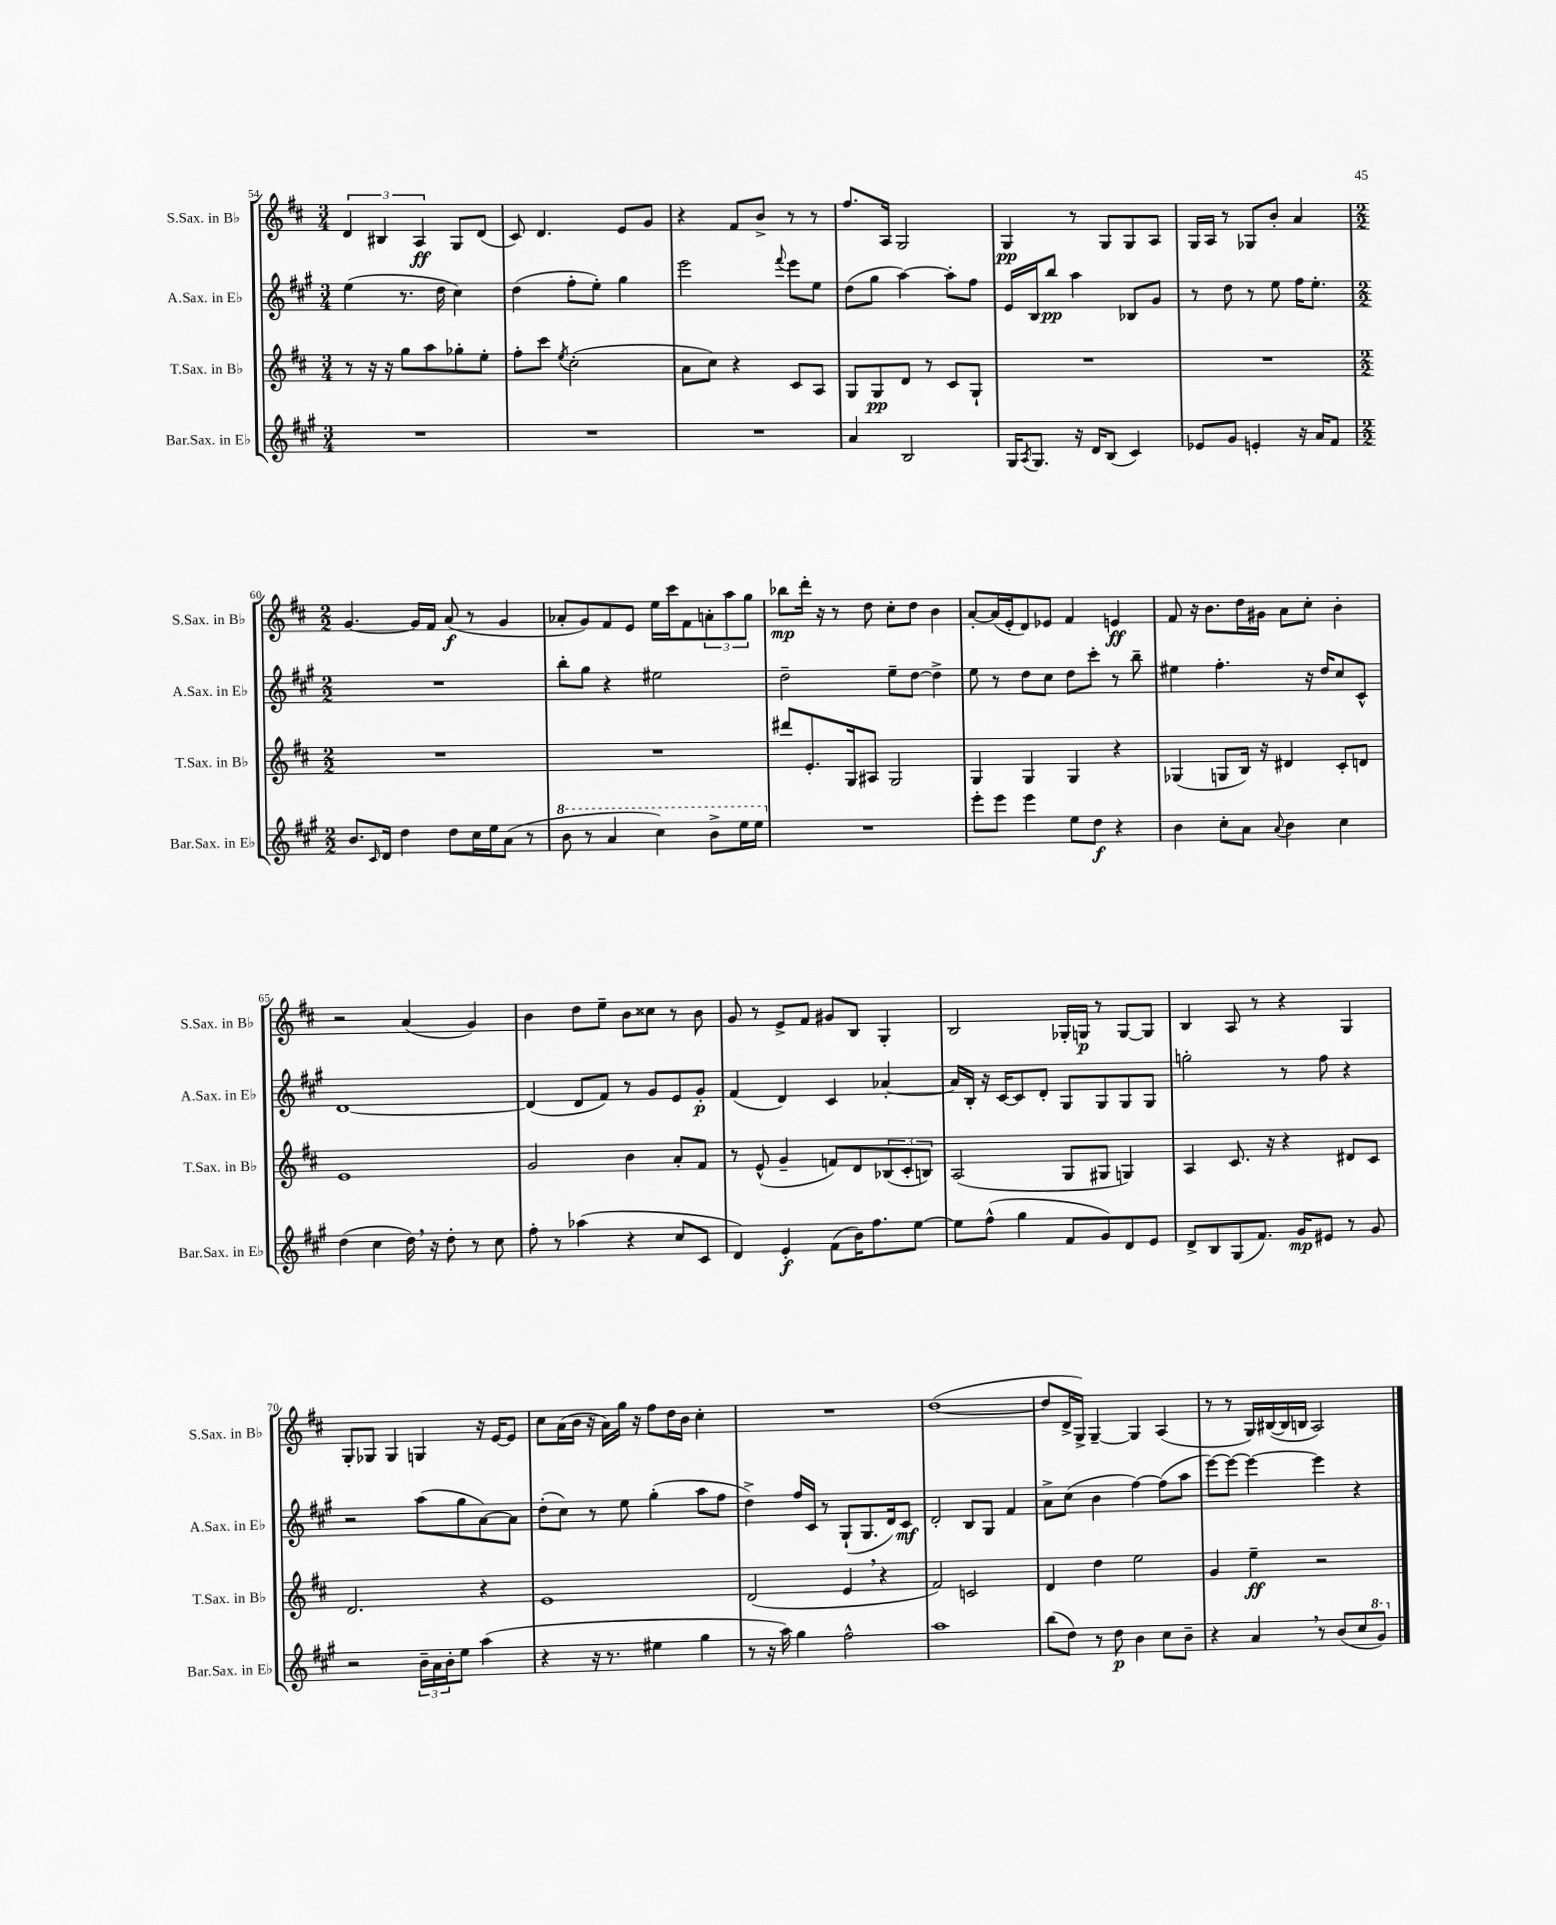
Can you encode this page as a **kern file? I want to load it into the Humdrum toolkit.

**kern	**kern	**kern	**kern
*staff4	*staff3	*staff2	*staff1
*clefG2	*clefG2	*clefG2	*clefG2
*k[f#c#g#]	*k[f#c#]	*k[f#c#g#]	*k[f#c#]
*M3/4	*M3/4	*M3/4	*M3/4
2.r	8r	(4ee	6d
.	16r	.	.
.	.	.	6B#
.	16r	.	.
.	8gg	8.r	.
.	.	.	6A
.	8aa	.	.
.	.	16dd	.
.	8gg-'	4cc#)	8G
.	8ee'	.	(8d
=	=	=	=
2.r	8ff#'	(4dd	8c#)
.	8ccc#	.	4.d
.	8qee	.	.
.	(2cc#'	8ff#'	.
.	.	8ee')	.
.	.	4gg#	8e
.	.	.	8g
=	=	=	=
2.r	8a	2eee	4r
.	8cc#)	.	.
.	4r	.	8f#
.	.	.	8b^
.	.	8qqfff#	.
.	8c#	8eee	8r
.	8A	8ee	8r
=	=	=	=
4a	8G	(8dd	8.ff#
.	8G	8gg#	.
.	.	.	16A
2B	8d	[4aa)	2G
.	8r	.	.
.	8c#	8aa']	.
.	8G`	8ff#	.
=	=	=	=
16G#	2.r	16e	4G
8qA	.	.	.
8.G#	.	16B	.
.	.	8bb	.
16r	.	4aa	8r
16d	.	.	.
(8B	.	.	8G
4c#)	.	8B-	8G
.	.	8g#	8A
=	=	=	=
8e-	2.r	8r	16G
.	.	.	16A
8g#	.	8dd	8r
4e'	.	8r	8G-
.	.	8ee	8b'
16r	.	16ff#	4a
16a	.	8.ee'	.
8f#	.	.	.
=	=	=	=
*M2/2	*M2/2	*M2/2	*M2/2
8.b	1r	1r	[4.g
16qqc#	.	.	.
16d	.	.	.
4dd	.	.	.
.	.	.	16g]
.	.	.	16f#
8dd	.	.	(8a
16cc#	.	.	8r
16ee	.	.	.
(8a	.	.	4g
8r	.	.	.
=	=	=	=
8bb	1r	8bb'	8a-'
8r	.	8gg#	8g)
4aa	.	4r	8f#
.	.	.	8e
4ccc#)	.	2ee#	16ee
.	.	.	16ccc#
.	.	.	8f#
8bb^	.	.	12a'
.	.	.	12aa
16eee	.	.	.
.	.	.	12gg
16eee	.	.	.
=	=	=	=
1r	8ddd#	2dd~	8bb-
.	8.e'	.	16ddd'
.	.	.	16r
.	.	.	8r
.	16G	.	.
.	8A#	.	8dd
.	2G	8ee~	8cc#'
.	.	[8dd	8dd
.	.	4dd^]	4b
=	=	=	=
8eee'	4G	8ee	[8a'
8eee	.	8r	(16a]
.	.	.	16e'
4eee	4G	8dd	8d)
.	.	8cc#	8e-
8ee	4G	8dd	4f#
8dd	.	8ccc#'	.
4r	4r	8r	4e
.	.	8bb~	.
=	=	=	=
4b	(4G-	4ee#	8f#
.	.	.	16r
.	.	.	8.b
8cc#'	8G	4.ff#'	.
8a	16B)	.	16dd
.	16r	.	16g#
8qqa	.	.	.
4b	4d#	.	8a
.	.	16r	8cc#'
.	.	16dd	.
4cc#	8c#'	8cc#	4b'
.	8d	8c#^^	.
=	=	=	=
(4dd	1e	[1d	2r
4cc#	.	.	.
16dd)	.	.	(4a
16r	.	.	.
8dd'	.	.	.
8r	.	.	4g)
8cc#	.	.	.
=	=	=	=
8ff#'	2g	(4d]	4b
8r	.	.	.
(4aa-	.	8d	8dd
.	.	8f#)	8ee~
4r	4b	8r	8b
.	.	8g#	8cc##
8cc#	8a'	8e	8r
8c#	8f#	8g#'	8b
=	=	=	=
4d)	8r	(4f#	8g
.	(8e^^	.	8r
4e'	4g~	4d)	8e^
.	.	.	8f#
(8f#	8f)	4c#	8g#
16b)	8d	.	8B
8.ff#	.	.	.
.	(12B-	[4a-'	4G'
.	12c#'	.	.
[8ee	.	.	.
.	12B)	.	.
=	=	=	=
8ee]	(2A	16a-]	2B
.	.	16B'	.
(8ff#^^	.	16r	.
.	.	[16c#	.
4gg#	.	8c#]	.
.	.	8d'	.
8f#	8G	8G#	16G-'
.	.	.	16G
8g#)	8G#	8G#	8r
8d	4G)	8G#	[8G
8e	.	8G#	8G]
=	=	=	=
8d^	4A	2gg'	4B
8B	.	.	.
(8G#	8.c#	.	8A
8.f#)	.	.	8r
.	16r	.	.
.	4r	8r	4r
16g#	.	.	.
8e#	.	8ff#	.
8r	8d#	4r	4G
8g#	8c#	.	.
=	=	=	=
2r	2.d	2r	8G'
.	.	.	8G-
.	.	.	4G-
24b~	.	(8aa	4G
24a	.	.	.
24b'	.	.	.
8ee	.	8gg#	.
(4aa	4r	[8a)	16r
.	.	.	[16e
.	.	8a]	8e]
=	=	=	=
4r	1e	(8dd'	8cc#
.	.	8cc#)	(16a
.	.	.	16b
16r	.	8r	16r
8.r	.	.	16a)
.	.	8ee	16gg
.	.	.	16r
4ee#	.	(4gg#'	8ff#
.	.	.	16dd
.	.	.	16b
4gg#	.	8aa	4cc#'
.	.	8ff#	.
=	=	=	=
8r	(2d	4dd^)	1r
16r	.	.	.
16aa)	.	.	.
4gg#	.	16ff#	.
.	.	16c#	.
.	.	8r	.
2ff#^^	4e	(8G#`	.
.	.	8.G#	.
.	4r	.	.
.	.	16d)	.
.	.	8c#	.
=	=	=	=
1aa	2f#)	2d'	([1dd
.	2c	8B	.
.	.	8G#	.
.	.	4f#	.
=	=	=	=
(8bb	4d	8a^	8dd]
8dd)	.	(8cc#	16d^
.	.	.	16G^)
8r	4dd	4b	[4G~
8dd	.	.	.
4b	2ee	[4ff#)	4G]
8cc#	.	(8ff#]	(4A
8b~	.	8aa	.
=	=	=	=
4r	4g	[8eee)	8r
.	.	8eee_	8r
4a	4ee~	4eee_	16G)
.	.	.	([16B#
.	.	.	16B#]
.	.	.	16B
8r	2r	4eee]	2A)
(8b	.	.	.
8cc#	.	4r	.
8gg#)	.	.	.
==	==	==	==
*-	*-	*-	*-
